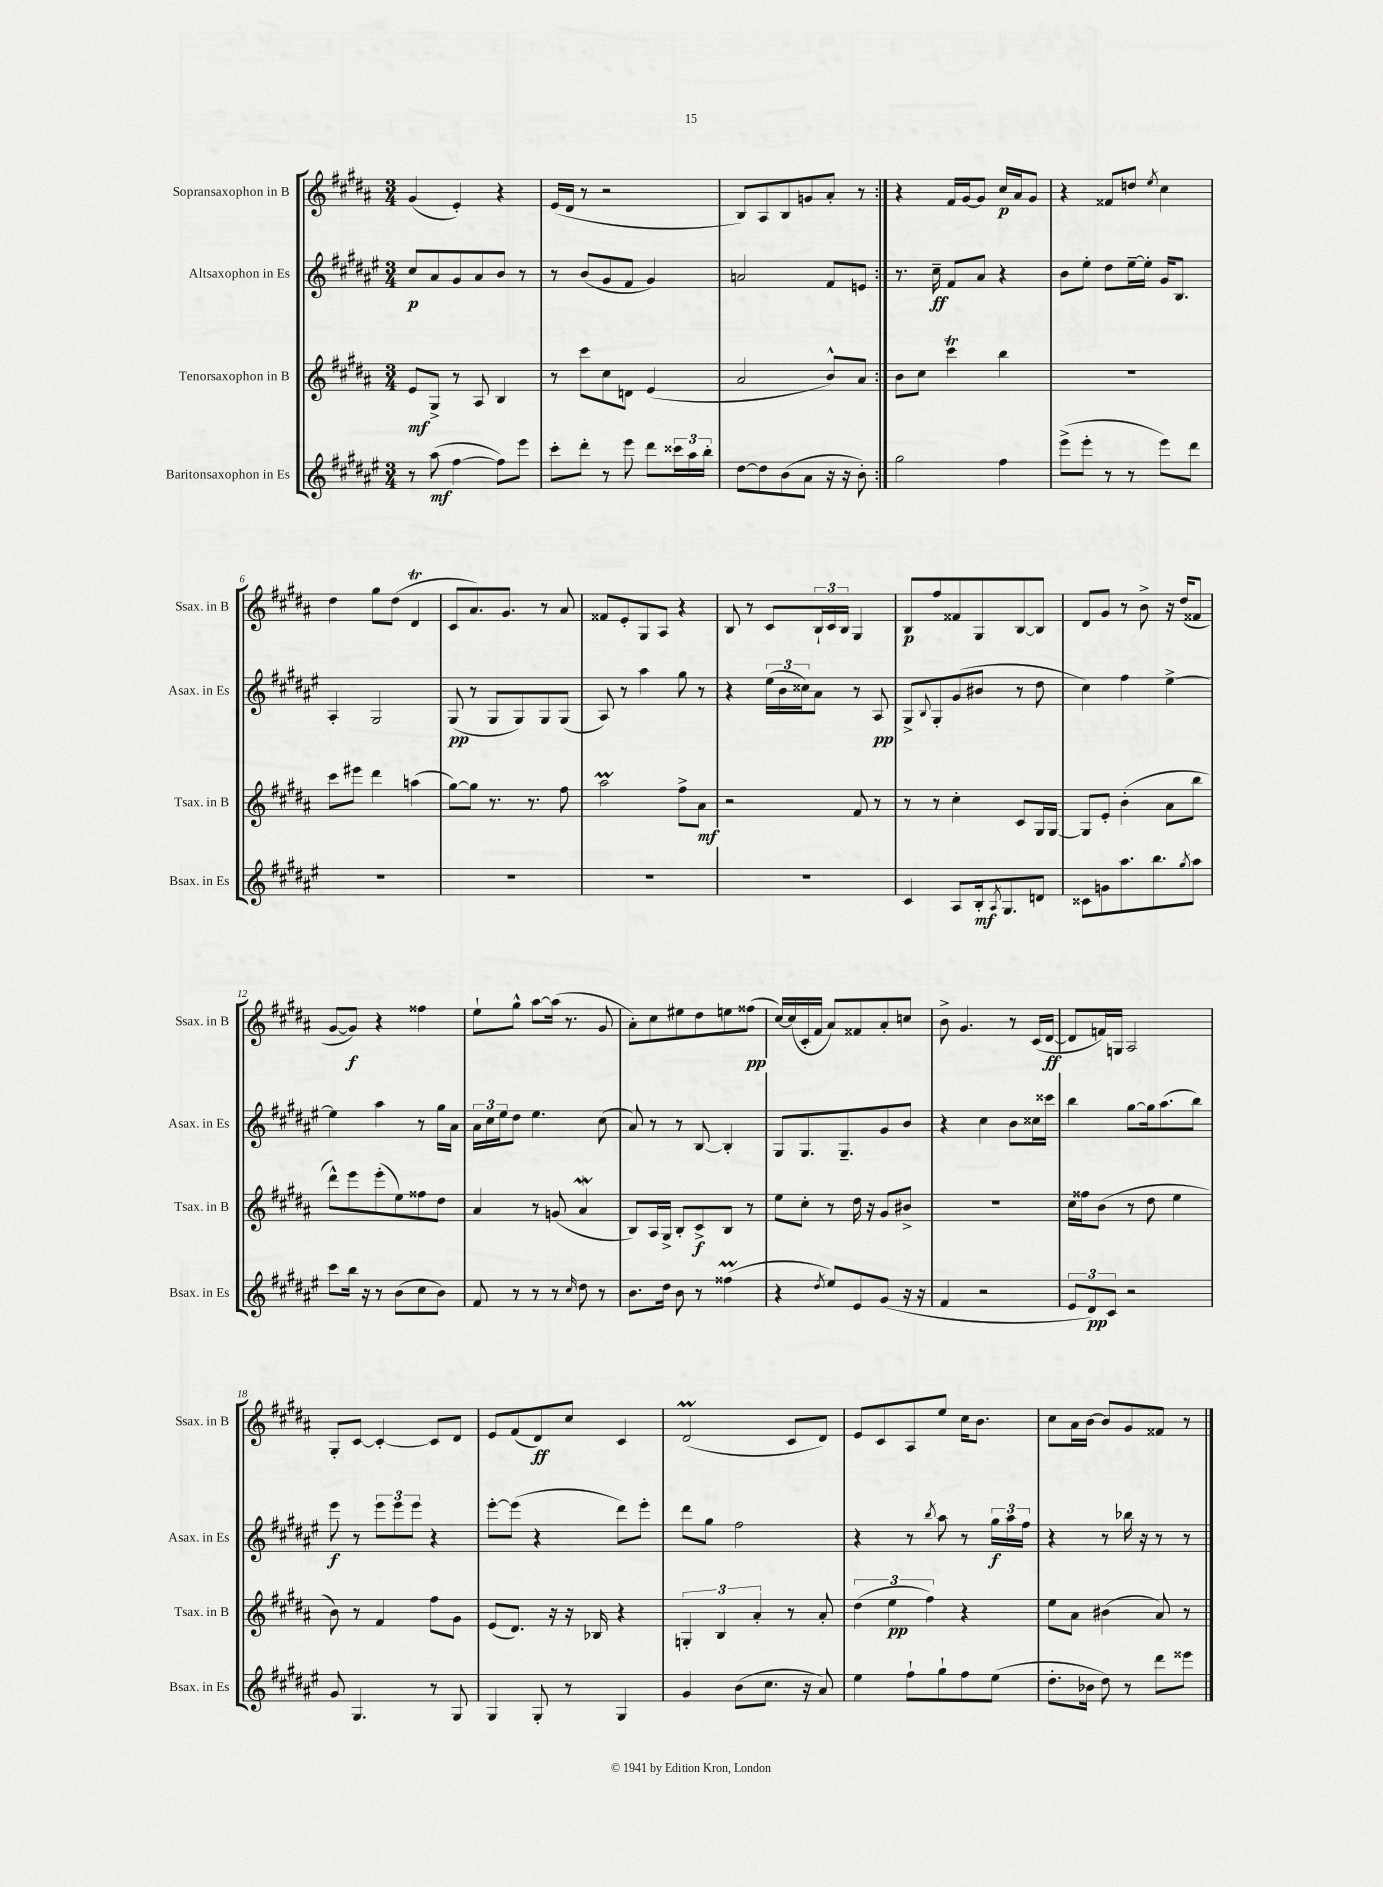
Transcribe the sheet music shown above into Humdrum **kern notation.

**kern	**dynam	**kern	**dynam	**kern	**dynam	**kern	**dynam
*part4	*part4	*part3	*part3	*part2	*part2	*part1	*part1
*staff4	*staff4	*staff3	*staff3	*staff2	*staff2	*staff1	*staff1
*I"Baritonsaxophon in Es	*	*I"Tenorsaxophon in B	*	*I"Altsaxophon in Es	*	*I"Sopransaxophon in B	*
*I'Bsax. in Es	*	*I'Tsax. in B	*	*I'Asax. in Es	*	*I'Ssax. in B	*
*clefG2	*	*clefG2	*	*clefG2	*	*clefG2	*
*k[f#c#g#d#a#e#]	*	*k[f#c#g#d#a#]	*	*k[f#c#g#d#a#e#]	*	*k[f#c#g#d#a#]	*
*M3/4	*	*M3/4	*	*M3/4	*	*M3/4	*
=1	=1	=1	=1	=1	=1	=1	=1
8r	.	8e/L	mf	8cc#/L	p	(4g#/	.
(8aa#\	mf	8G#^/J	.	8a#/	.	.	.
[4ff#\	.	8r	.	8g#/	.	4e'/)	.
.	.	8A#/	.	8a#/	.	.	.
8ff#\L])	.	4B/	.	8b/J	.	4r	.
8eee#\J	.	.	.	8r	.	.	.
=2	=2	=2	=2	=2	=2	=2	=2
8ccc#'\L	.	8r	.	8r	.	(16e/LL	.
.	.	.	.	.	.	16d#/JJ	.
8ddd#'\J	.	8ccc#\L	.	(8b/L	.	8r	.
8r	.	8cc#\	.	8g#/	.	2r	.
8eee#\	.	8dn\J	.	8f#/J	.	.	.
8ddd#\L	.	(4e/	.	4g#/)	.	.	.
24ccc##X\L	.	.	.	.	.	.	.
24aa#\	.	.	.	.	.	.	.
24bb'\JJ	.	.	.	.	.	.	.
=3	=3	=3	=3	=3	=3	=3	=3
[8dd#\L	.	2a#/	.	2an/	.	8B/L)	.
8dd#\]	.	.	.	.	.	8A#/	.
(8b\	.	.	.	.	.	8B/	.
8a#\J	.	.	.	.	.	8gn/	.
16r	.	8b^^/L)	.	8f#/L	.	8a#'/J	.
16r	.	.	.	.	.	.	.
8b'\)	.	8a#/J	.	8en/J	.	8r	.
=4:|!	=4:|!	=4:|!	=4:|!	=4:|!	=4:|!	=4:|!	=4:|!
2gg#\	.	8b\L	.	8.r	.	4r	.
.	.	8cc#\J	.	.	.	.	.
.	.	.	.	16cc#~\	ff	.	.
.	.	4ccc#T\	.	8f#/L	.	16f#/LL	.
.	.	.	.	.	.	[16g#/J	.
.	.	.	.	8a#/J	.	8g#/J]	.
4ff#\	.	4bb\	.	4r	.	16cc#/LL	p
.	.	.	.	.	.	16a#/J	.
.	.	.	.	.	.	8g#/J	.
=5	=5	=5	=5	=5	=5	=5	=5
(8eee#^\L	.	2.r	.	8b\L	.	4r	.
8eee#'\J	.	.	.	8ee#'\J	.	.	.
8r	.	.	.	8dd#\L	.	8f##X/L	.
8r	.	.	.	[16ee#~\L	.	8ddn/J	.
.	.	.	.	16ee#'\JJ]	.	.	.
.	.	.	.	.	.	8qee/	.
8eee#\L)	.	.	.	16g#/KL	.	4cc#\	.
.	.	.	.	8.B/J	.	.	.
8ddd#\J	.	.	.	.	.	.	.
!!LO:LB:g=z
=6	=6	=6	=6	=6	=6	=6	=6
2.r	.	8ccc#\L	.	4A#'/	.	4dd#\	.
.	.	8eee#X\J	.	.	.	.	.
.	.	4ddd#\	.	2G#/	.	8gg#\L	.
.	.	.	.	.	.	(8dd#\J	.
.	.	(4aan\	.	.	.	4d#t/	.
=7	=7	=7	=7	=7	=7	=7	=7
2.r	.	[8gg#\L)	.	(8G#/	pp	8c#/L	.
.	.	8gg#\J]	.	8r	.	8.a#/)	.
.	.	8.r	.	8G#/L	.	.	.
.	.	.	.	.	.	8.g#/J	.
.	.	.	.	8G#/)	.	.	.
.	.	8.r	.	.	.	.	.
.	.	.	.	8G#/	.	8r	.
.	.	8ff#\	.	(8G#/J	.	8a#/	.
=8	=8	=8	=8	=8	=8	=8	=8
2.r	.	2aa#m\	.	8A#/)	.	8f##X/L	.
.	.	.	.	8r	.	8e'/	.
.	.	.	.	4aa#\	.	8G#/	.
.	.	.	.	.	.	8A#/J	.
.	.	8ff#^\L	.	8gg#\	.	4r	.
.	.	8a#\J	mf	8r	.	.	.
=9	=9	=9	=9	=9	=9	=9	=9
2.r	.	2r	.	4r	.	8B/	.
.	.	.	.	.	.	8r	.
.	.	.	.	(24ee#\LL	.	8c#/L	.
.	.	.	.	24b\	.	.	.
.	.	.	.	24cc##X\J)	.	.	.
.	.	.	.	8a#\J	.	24B`/L	.
.	.	.	.	.	.	24c#/	.
.	.	.	.	.	.	24B/JJ	.
.	.	8f#/	.	8r	.	4G#/	.
.	.	8r	.	8A#/	pp	.	.
=10	=10	=10	=10	=10	=10	=10	=10
4c#/	.	8r	.	8G#^/L	.	8B/L	p
.	.	.	.	8qqB/	.	.	.
.	.	8r	.	8G#'/	.	8ff#/	.
8A#/L	.	4cc#'\	.	(8g#/	.	8f##X/	.
16B'/k	mf	.	.	8b#X/J	.	8G#/	.
8qA#/	.	.	.	.	.	.	.
8.G#/	.	.	.	.	.	.	.
.	.	8c#/L	.	8r	.	[8B/	.
8dn/J	.	16G#/L	.	8dd#\	.	8B/J]	.
.	.	[16G#/JJ	.	.	.	.	.
=11	=11	=11	=11	=11	=11	=11	=11
8c##X\L	.	8G#/L]	.	4cc#\)	.	8d#/L	.
8gn\	.	8e'/J	.	.	.	8g#/J	.
8.aa#\	.	(4b'\	.	4ff#\	.	8r	.
.	.	.	.	.	.	8b^\	.
8.bb\	.	.	.	.	.	.	.
.	.	8a#\L	.	[4ee#^\	.	16r	.
.	.	.	.	.	.	(16dd#/KL	.
8qgg#/	.	.	.	.	.	.	.
8aa#\J	.	8bb\J	.	.	.	8f##X/J	.
!!LO:LB:g=z
=12	=12	=12	=12	=12	=12	=12	=12
8ccc#\L	.	8ddd#^^\L)	.	4ee#\]	.	[8g#/L	.
16bb\Jk	.	8eee\	.	.	.	8g#/J])	f
16r	.	.	.	.	.	.	.
8r	.	(8eee'\	.	4aa#\	.	4r	.
(8b\L	.	8ee\)	.	.	.	.	.
8cc#\	.	8ff##X\	.	8r	.	4ff##X\	.
8b\J)	.	8dd#\J	.	16gg#\LL	.	.	.
.	.	.	.	16a#\JJ	.	.	.
=13	=13	=13	=13	=13	=13	=13	=13
8f#/	.	4a#/	.	24a#\LL	.	8ee`\L	.
.	.	.	.	24cc#\	.	.	.
.	.	.	.	24ee#\J	.	.	.
8r	.	.	.	8dd#\J	.	8gg#^^\J	.
8r	.	8r	.	4.ee#\	.	[8aa#\L	.
8r	.	(8gn/	.	.	.	(16aa#\Jk]	.
.	.	.	.	.	.	8.r	.
16qqcc#/	.	.	.	.	.	.	.
8dd#\	.	4a#W/	.	.	.	.	.
8r	.	.	.	(8cc#\	.	8g#/	.
=14	=14	=14	=14	=14	=14	=14	=14
8.b\L	.	8B/L)	.	8a#/)	.	8a#'\L)	.
.	.	16A#/L	.	8r	.	8cc#\	.
16dd#\Jk	.	16G#^/JJ	.	.	.	.	.
8b\	.	8B'/L	.	8r	.	8ee#X\	.
8r	.	8c#^/	f	[8B/	.	8dd#\	.
(4ff##Xm\	.	8B/J	.	4B'/]	.	8een\	.
.	.	8r	.	.	.	(8ff##X\J	pp
=15	=15	=15	=15	=15	=15	=15	=15
4r	.	8ee\L	.	8G#/L	.	[16cc#/LL)	.
.	.	.	.	.	.	(16cc#/]	.
.	.	8cc#'\J	.	8.G#/	.	16c#'/	.
.	.	.	.	.	.	16f#/JJ	.
8qdd#/	.	.	.	.	.	.	.
8ee#/L)	.	8r	.	.	.	8a#/L)	.
.	.	.	.	8.G#~/	.	.	.
8e#/	.	16dd#\	.	.	.	8f##X/	.
.	.	16r	.	.	.	.	.
(8g#/J	.	8g#/L	.	8g#/	.	8a#'/	.
16r	.	8b#X^/J	.	8b/J	.	8ccn/J	.
16r	.	.	.	.	.	.	.
=16	=16	=16	=16	=16	=16	=16	=16
4f#/	.	2.r	.	4r	.	8b^\	.
.	.	.	.	.	.	4.g#/	.
2r	.	.	.	4cc#\	.	.	.
.	.	.	.	8b\L	.	8r	.
.	.	.	.	16cc##X\L	.	(16c#/LL	.
.	.	.	.	16ccc##X\JJ	.	[16d#/JJ	ff
=17	=17	=17	=17	=17	=17	=17	=17
12e#/L	.	16cc#\LL	.	4bb\	.	8d#/L]	.
.	.	16ff##X\J	.	.	.	.	.
12d#/)	pp	.	.	.	.	.	.
.	.	(8b\J	.	.	.	16fn/L)	.
12c#/J	.	.	.	.	.	.	.
.	.	.	.	.	.	16Gn/JJ	.
2r	.	8r	.	[8gg#\L	.	2A#/	.
.	.	8dd#\	.	16gg#\k]	.	.	.
.	.	.	.	(8.aa#\	.	.	.
.	.	4ee\	.	.	.	.	.
.	.	.	.	8bb\J)	.	.	.
!!LO:LB:g=z
=18	=18	=18	=18	=18	=18	=18	=18
8g#/	.	8b\)	.	8eee#\	f	8G#'/L	.
4.G#/	.	8r	.	8r	.	[8c#/J	.
.	.	4f#/	.	12eee#\L	.	4c#'/_	.
.	.	.	.	12eee#\	.	.	.
.	.	.	.	12eee#\J	.	.	.
8r	.	8ff#\L	.	4r	.	8c#/L]	.
8G#/	.	8g#\J	.	.	.	8d#/J	.
=19	=19	=19	=19	=19	=19	=19	=19
4G#/	.	(8e/L	.	[8eee#'\L	.	8e/L	.
.	.	8.d#/J)	.	(8eee#\J]	.	(8f#/	.
8G#'/	.	.	.	4r	.	8d#/)	ff
.	.	16r	.	.	.	.	.
8r	.	16r	.	.	.	8cc#/J	.
.	.	16B-X/	.	.	.	.	.
4G#/	.	4r	.	8ddd#\L)	.	4c#/	.
.	.	.	.	8eee#'\J	.	.	.
=20	=20	=20	=20	=20	=20	=20	=20
4g#/	.	6Gn'/	.	8ddd#\L	.	(2d#m/	.
.	.	.	.	8gg#\J	.	.	.
.	.	6B/	.	.	.	.	.
(8b\L	.	.	.	2ff#\	.	.	.
.	.	6a#'/	.	.	.	.	.
8.cc#\J	.	.	.	.	.	.	.
.	.	8r	.	.	.	8c#/L	.
16r	.	.	.	.	.	.	.
8a#/)	.	8a#'/	.	.	.	8d#/J)	.
=21	=21	=21	=21	=21	=21	=21	=21
4ee#\	.	(6dd#\	.	4r	.	8e/L	.
.	.	.	.	.	.	8c#/	.
.	.	6ee\	pp	.	.	.	.
8ff#`\L	.	.	.	8r	.	8A#/	.
.	.	6ff#\)	.	.	.	.	.
.	.	.	.	8qbb/	.	.	.
8gg#`\	.	.	.	8aa#\	.	8ee/J	.
8ff#\	.	4r	.	8r	.	16cc#\KL	.
.	.	.	.	.	.	8.b\J	.
(8ee#\J	.	.	.	24gg#\LL	f	.	.
.	.	.	.	24aa#\	.	.	.
.	.	.	.	24ff#\JJ	.	.	.
=22	=22	=22	=22	=22	=22	=22	=22
8.dd#'\L	.	8ee\L	.	4r	.	8cc#\L	.
.	.	8a#\J	.	.	.	16a#\L	.
16b-X\Jk	.	.	.	.	.	[16b\JJ	.
8dd#\)	.	(4b#X\	.	8r	.	8b/L]	.
8r	.	.	.	16bb-X\	.	8g#/	.
.	.	.	.	16r	.	.	.
8ddd#\L	.	8a#/)	.	8r	.	8f##X/J	.
8eee##X\J	.	8r	.	8r	.	8r	.
==	==	==	==	==	==	==	==
*-	*-	*-	*-	*-	*-	*-	*-
